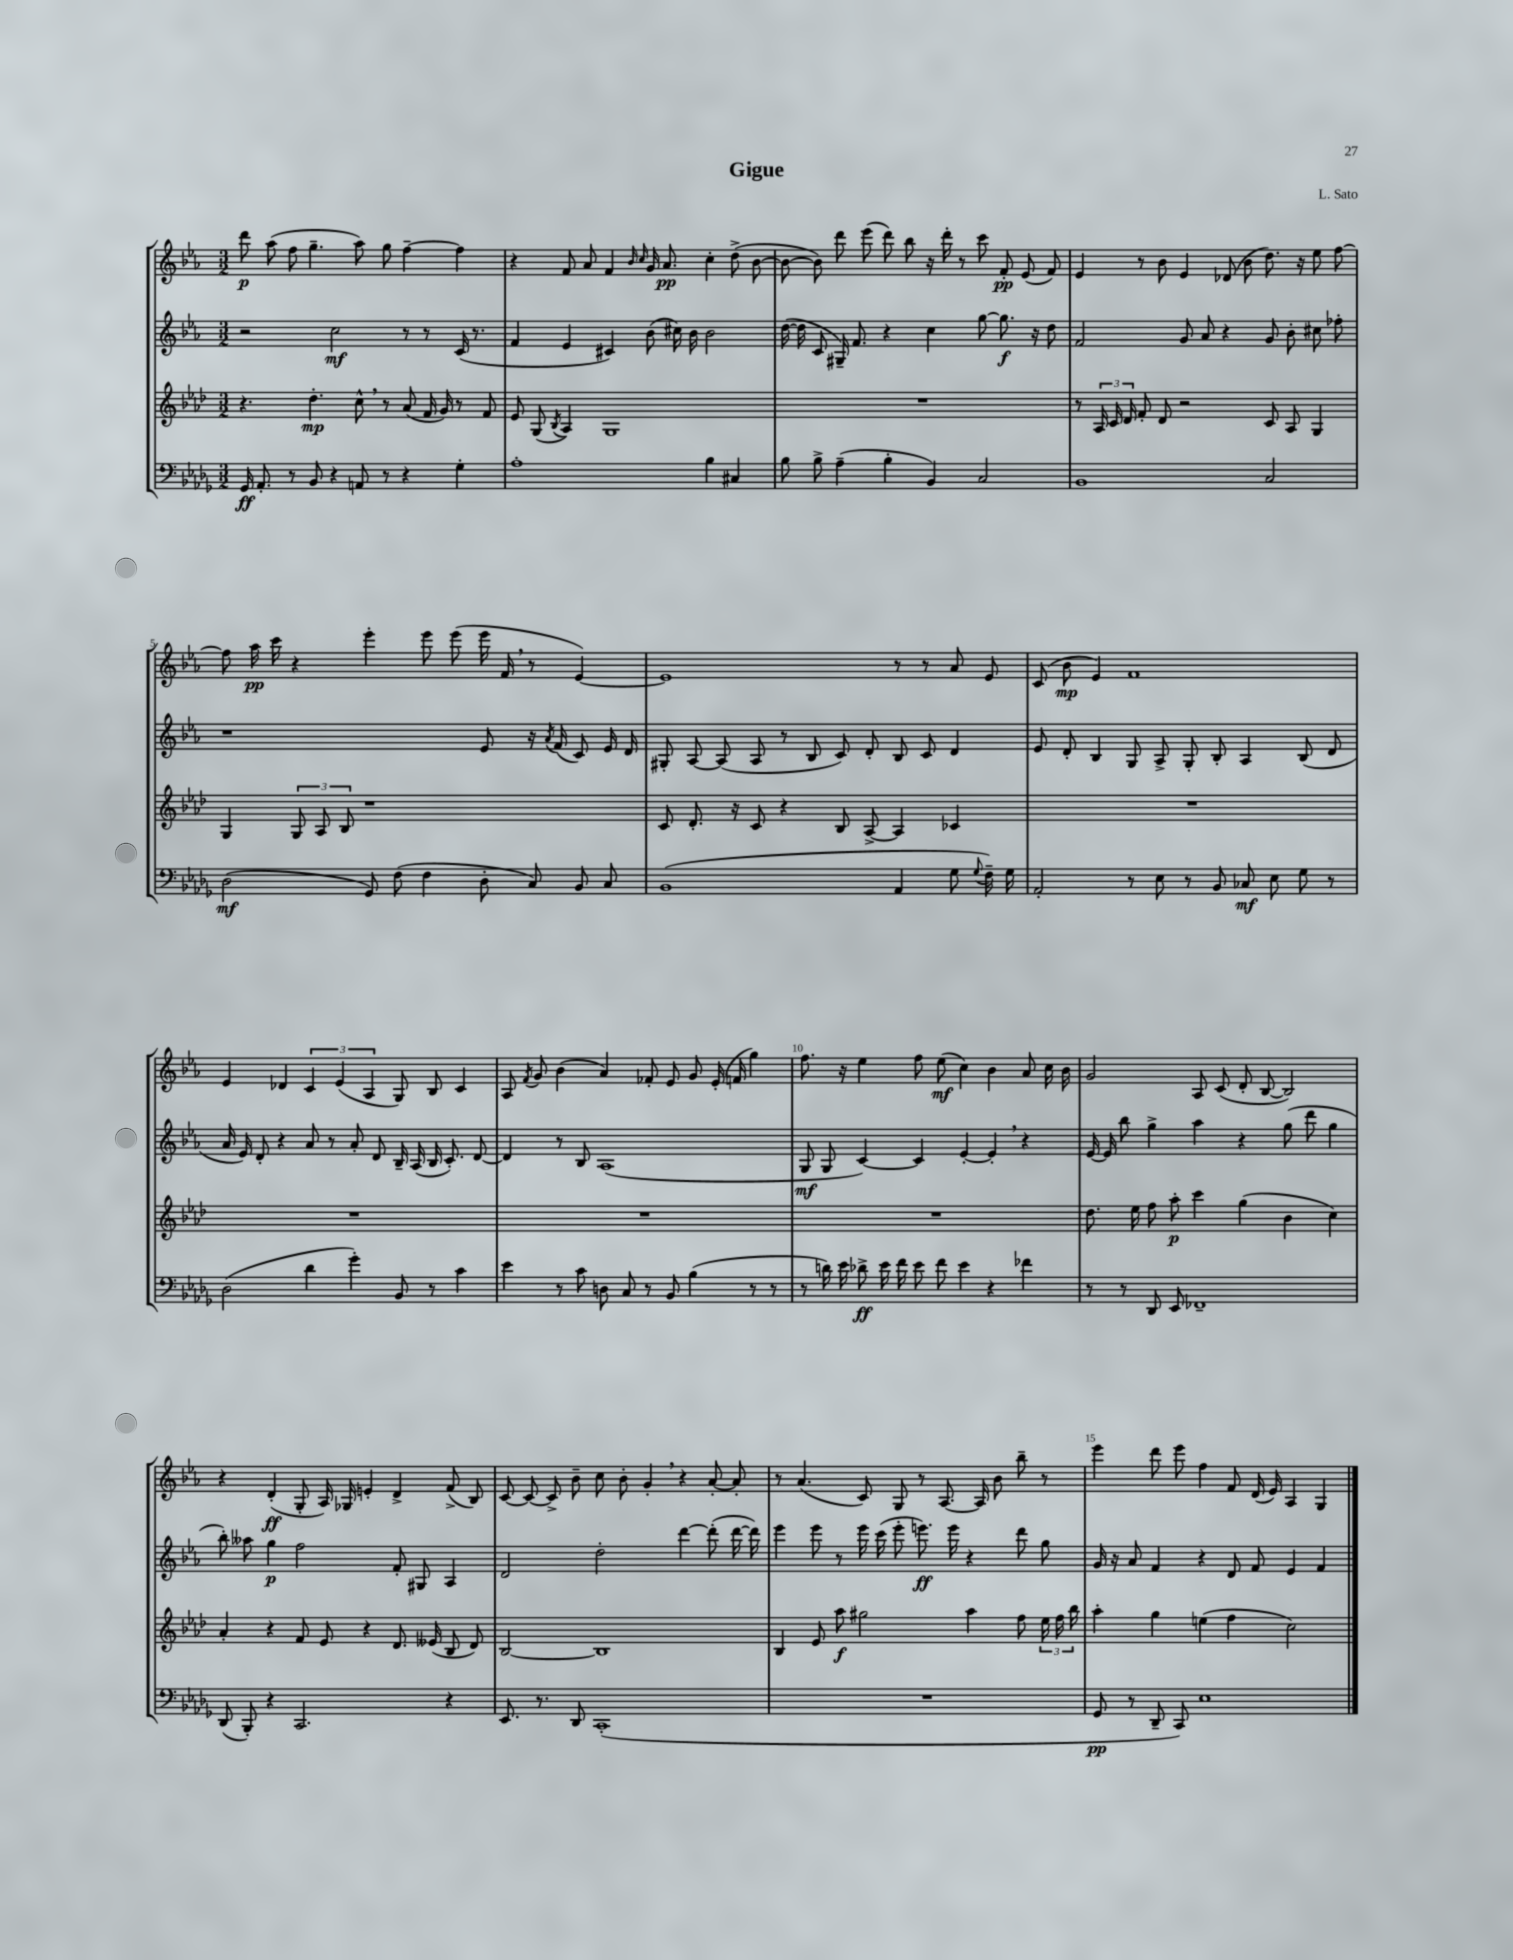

**kern	**kern	**kern	**kern
*staff4	*staff3	*staff2	*staff1
*clefF4	*clefG2	*clefG2	*clefG2
*k[b-e-a-d-g-]	*k[b-e-a-d-]	*k[b-e-a-]	*k[b-e-a-]
*M3/2	*M3/2	*M3/2	*M3/2
16GG-/	4.r	2r	8ddd\
8.AA-'/	.	.	.
.	.	.	(8aa-\
8r	.	.	8ff\
8BB-/	4.dd-'\	.	4.gg~\
4r	.	2cc\	.
8AA/	8cc^^\	.	8aa-\)
8r	8r	.	8gg\
4r	(8a-/	8r	[4ff~\
.	16f/	8r	.
.	16g/)	.	.
4G-'\	8r	(16c/	4ff\]
.	.	8.r	.
.	8f/	.	.
=	=	=	=
1A-'	8e-/	4f/	4r
.	(8G/	.	.
.	8qB-/	.	.
.	4A-/)	4e-/	8f/
.	.	.	8a-/
.	1G	4c#/)	4f/
.	.	.	16qqb-/
.	.	.	16qqcc/
.	.	(8b-\	16g/
.	.	.	8.a-/
.	.	16cc#\)	.
.	.	16b-\	.
4B-\	.	2b-\	4cc'\
4C#/	.	.	(8dd^\
.	.	.	[8b-\
=	=	=	=
8B-\	1.r	([16dd\	8b-\_
.	.	16dd\]	.
8B-^\	.	8c/	8b-\])
(4A-~\	.	16G#~/)	8ddd\
.	.	8.f/	.
.	.	.	(8eee-\
4B-'\	.	4r	8ddd\)
.	.	.	8bb-\
4BB-/)	.	4cc\	16r
.	.	.	16ddd'\
.	.	.	8r
2C/	.	[8gg\	8ccc\
.	.	8.gg\]	8f'/
.	.	.	(8e-/
.	.	16r	.
.	.	8dd\	8f/)
=	=	=	=
1BB-	8r	2f/	4e-/
.	24A-/	.	.
.	24c/	.	.
.	24d-/	.	.
.	8f'/	.	8r
.	8d-/	.	8b-\
.	2r	8g/	4e-/
.	.	8a-/	.
.	.	4r	(8d-/
.	.	.	8b-\
2C/	8c/	8g/	8.dd\)
.	8A-/	8b-'\	.
.	.	.	16r
.	4G/	8cc#\	8ee-\
.	.	8ff-'\	[8ff\
=	=	=	=
(2D-\	4G/	1r	8ff\]
.	.	.	16aa-\
.	.	.	16ccc\
.	12G/	.	4r
.	12A-/	.	.
.	12B-/	.	.
8GG-/)	1r	.	4eee-'\
(8F\	.	.	.
4F\	.	.	8eee-\
.	.	.	(8eee-\
8D-'\	.	8e-/	16eee-\
.	.	.	16f/
8C/)	.	16r	8r
.	.	8qa-/	.
.	.	(16f/	.
8BB-/	.	8c/)	[4e-/)
8C/	.	16e-/	.
.	.	16d/	.
=	=	=	=
(1BB-	8c/	8G#'/	1e-]
.	8.d-'/	[8A-/	.
.	.	(8A-/]	.
.	16r	.	.
.	8c/	8A-/	.
.	4r	8r	.
.	.	8B-/	.
.	8B-/	8c/)	.
.	[8A-^/	8d'/	.
4AA-/	4A-/]	8B-/	8r
.	.	8c/	8r
8G-\	4c-/	4d/	8a-/
8qqG-/	.	.	.
16F~\)	.	.	8e-/
16G-\	.	.	.
=	=	=	=
2AA-'/	1.r	8e-/	(8c/
.	.	8d'/	8b-\
.	.	4B-/	4e-/)
8r	.	8G/	1f
8E-\	.	8A-^/	.
8r	.	8G'/	.
8BB-/	.	8B-'/	.
8C-/	.	4A-/	.
8E-\	.	.	.
8G-\	.	(8B-/	.
8r	.	8d/	.
=	=	=	=
(2D-\	1.r	16a-/	4e-/
.	.	16e-/)	.
.	.	8d'/	.
.	.	4r	4d-/
4d-\	.	8a-/	6c/
.	.	8r	.
.	.	.	(6e-/
4g-'\)	.	8a-'/	.
.	.	.	6A-/
.	.	8d/	.
8BB-/	.	16B-~/	8G/)
.	.	(16A-/	.
8r	.	16B-/	8B-/
.	.	8.c'/)	.
4c\	.	.	4c/
.	.	[8d/	.
=	=	=	=
4e-\	1.r	4d/]	8A-/
.	.	.	8qf/
.	.	.	8g/
8r	.	8r	(4b-\
8c\	.	8B-/	.
8D\	.	(1A-	4a-/)
8C/	.	.	.
8r	.	.	8f-'/
8BB-/	.	.	8e-/
(4B-\	.	.	8g/
.	.	.	(16e-'/
.	.	.	16f/
8r	.	.	4gg\)
8r	.	.	.
=	=	=	=
8r	1.r	8G/	8.ff\
16d\)	.	8G/	.
16e-\	.	.	16r
8d-^\	.	[4c/)	4ee-\
16e-\	.	.	.
16f\	.	.	.
8e-\	.	4c/]	8ff\
8f\	.	.	(8ee-\
4e-\	.	[4e-'/	4cc\)
4r	.	4e-'/]	4b-\
4f-\	.	4r	8a-/
.	.	.	16cc\
.	.	.	16b-\
=	=	=	=
8r	8.dd-\	[16e-/	2g/
.	.	16e-/]	.
8r	.	8bb-\	.
.	16ee-\	.	.
8DD-/	8ff\	4gg^\	.
8EE-/	8aa-'\	.	.
1FF-~	4ccc\	4aa-\	8A-/
.	.	.	(8c/
.	(4gg\	4r	8d'/
.	.	.	[8B-/
.	4b-\	(8gg\	2B-/])
.	.	8ddd\	.
.	4cc\)	4gg\	.
=	=	=	=
(8DD-/	4a-'/	8bb-'\)	4r
8BBB-'/)	.	8aa--\	.
4r	4r	4gg\	(4d'/
2.CC/	8f/	2ff\	8G'/
.	8e-/	.	16A-/)
.	.	.	16G-/
.	4r	.	4e'/
.	8.d-/	8f'/	4d^/
.	.	8G#/	.
.	(16e--/	.	.
4r	8B-/	4A-/	(8f^/
.	8d-/)	.	8B-/)
=	=	=	=
8.EE-/	[2B-/	2d/	[8c/
.	.	.	8c/_
8.r	.	.	.
.	.	.	8c^/]
8DD-/	.	.	8b-~\
(1CC'	1B-]	2dd'\	8cc\
.	.	.	8b-'\
.	.	.	4g'/
.	.	[4ddd\	4r
.	.	(8ddd'\]	[8a-'/
.	.	[16ddd\	8a-'/]
.	.	16ddd\])	.
=	=	=	=
1.r	4B-/	4eee-\	8r
.	.	.	(4.a-/
.	8e-/	8eee-\	.
.	8aa-\	8r	.
.	2gg#\	16eee-\	8c/)
.	.	(16ccc\	.
.	.	8eee-'\	8G/
.	.	8.eee\)	8r
.	.	.	[8.A-/
.	.	16eee\	.
.	4aa-\	4r	.
.	.	.	16A-/]
.	.	.	8b-\
.	8ff\	8ddd\	8bb-~\
.	24ee-\	8gg\	8r
.	24ff\	.	.
.	24bb-\	.	.
=	=	=	=
8GG-/	4aa-'\	16g/	4eee-\
.	.	16r	.
8r	.	8a-/	.
8DD-~/	4gg\	4f/	8ddd\
8CC/)	.	.	8eee-\
1E-	(4ee\	4r	4ff\
.	4ff\	8d/	8f/
.	.	8f/	(16d/
.	.	.	16e-/)
.	2cc\)	4e-/	4A-/
.	.	4f/	4G/
==	==	==	==
*-	*-	*-	*-
